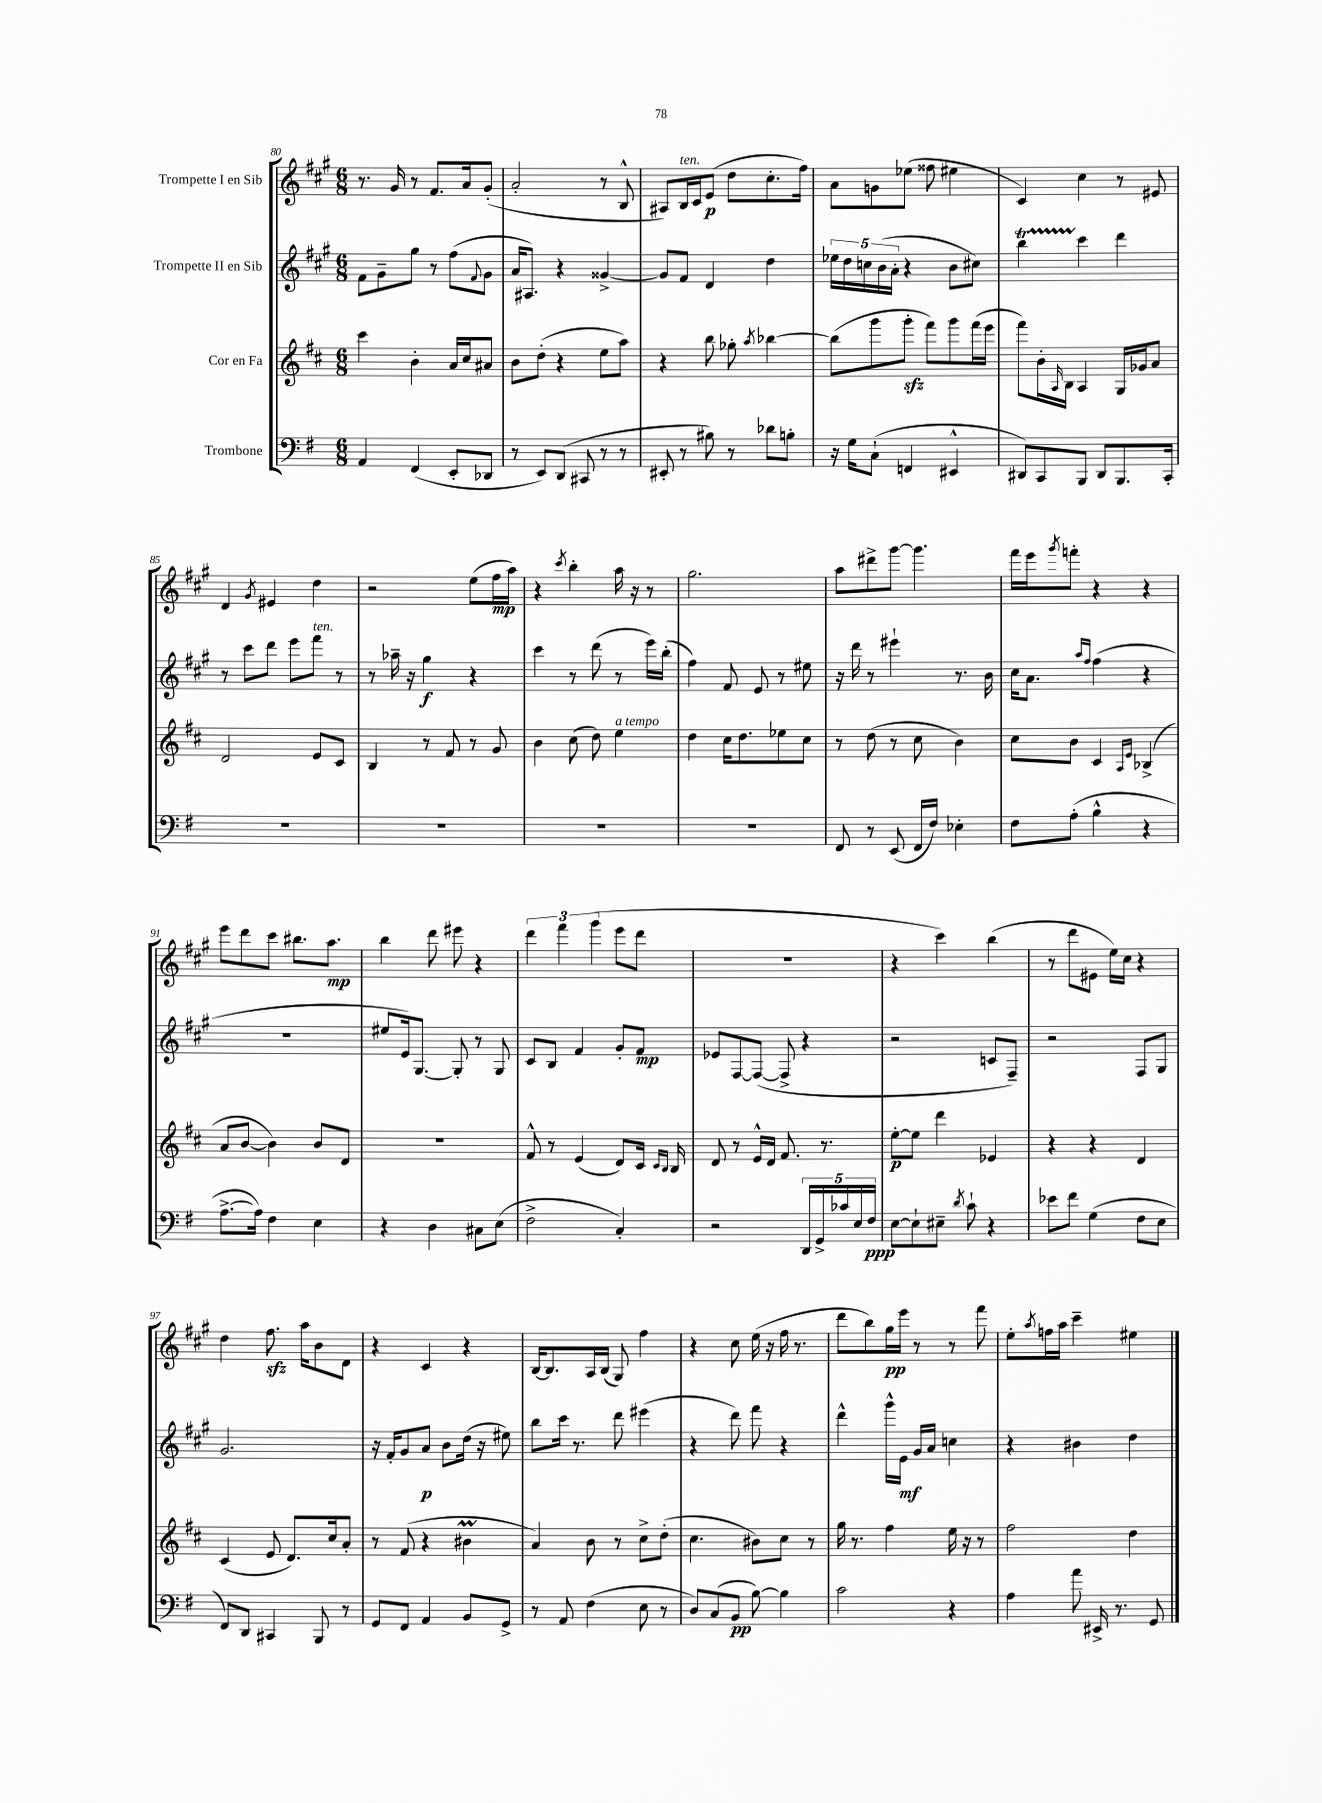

**kern	**kern	**kern	**kern
*staff4	*staff3	*staff2	*staff1
*clefF4	*clefG2	*clefG2	*clefG2
*k[f#]	*k[f#c#]	*k[f#c#g#]	*k[f#c#g#]
*M6/8	*M6/8	*M6/8	*M6/8
4AA	4ccc#	8f#	8.r
.	.	8g#~	.
.	.	.	16g#
(4FF#	4b'	8gg#	8r
.	.	8r	8.f#
8EE'	16a	(8ff#	.
.	16cc#	.	16a
.	.	8qqf#	.
8DD-	8a#	8g#	(8g#'
=	=	=	=
8r	8b	16a	2a'
.	.	8.A#)	.
8EE)	(8dd'	.	.
(8DD	4r	4r	.
8CC#	.	.	.
8r	8ee	[4g##^	8r
8r	8aa)	.	8B^^
=	=	=	=
8EE#'	4r	8g##]	8A#)
8r	.	8f#	16B
.	.	.	16c#
8B#)	8bb	4d	(8e
8r	8gg-'	.	8dd
.	8qaa	.	.
8d-	[4bb-	4dd	8.cc#'
8B'	.	.	.
.	.	.	16ff#)
=	=	=	=
16r	(8bb-]	20ee-	8a
.	.	20dd	.
16G	.	.	.
.	.	20cc	.
(8C`	8ggg	.	8g
.	.	(20b	.
.	.	20a'	.
4FF	8ggg'	4r	(8ee-
.	8fff#)	.	8ff##
4EE#^^	8ggg	8b	4ee#
.	(16fff#	8cc#)	.
.	16eee	.	.
=	=	=	=
8DD#)	8fff#)	4bb	4c#)
8CC	16b'	.	.
.	16qqA	.	.
.	16B	.	.
8BBB	4A	4ccc#	4cc#
8DD#	.	.	.
8.BBB	16G	4ddd	8r
.	16g-	.	.
.	8a	.	8e#
16CC'	.	.	.
=	=	=	=
2.r	2d	8r	4d
.	.	8ccc#	.
.	.	.	8qg#
.	.	8ddd	4e#
.	.	8eee	.
.	8e	8fff#	4dd
.	8c#	8r	.
=	=	=	=
2.r	4B	8r	2r
.	.	16aa-~	.
.	.	16r	.
.	8r	4gg#	.
.	8f#	.	.
.	8r	4r	(8ee
.	8g	.	16ff#
.	.	.	16aa)
=	=	=	=
2.r	4b	4ccc#	4r
.	.	.	8qccc#
.	(8cc#	8r	4bb'
.	8dd)	(8ddd	.
.	4ee	8r	16aa
.	.	.	16r
.	.	16eee)	8r
.	.	(16bb'	.
=	=	=	=
2.r	4dd	4ff#)	2.gg#
.	16cc#	8f#	.
.	8.dd	.	.
.	.	8e	.
.	8ee-	8r	.
.	8cc#	8ee#	.
=	=	=	=
8FF#	8r	16r	8aa
.	.	16ddd	.
8r	(8dd	8r	8ddd#^
(8EE	8r	4eee#`	[8ggg#
16FF#	8cc#	.	4.ggg#]
16F#)	.	.	.
4E-'	4b)	8.r	.
.	.	16b	.
=	=	=	=
8F#	8cc#	16cc#	16fff#
.	.	8.a	16eee
.	.	.	8qggg#
(8A'	8b	.	8fff'
.	.	16qqaa	.
.	.	16qqff#	.
4B^^	4c#	(4ff#	4r
.	16qqA	.	.
.	16qqe	.	.
4r	(4B-^	4r	4r
=	=	=	=
[8.A^	8a	2.r	8eee
.	[8b	.	8ddd
16A])	.	.	.
4F#	4b])	.	8ccc#
.	.	.	8.bb#
4E	8b	.	.
.	.	.	8.aa
.	8d	.	.
=	=	=	=
4r	2.r	8ee#	4bb
.	.	16e)	.
.	.	[8.G#	.
4D	.	.	8ddd
.	.	8G#']	8eee#
8C#	.	8r	4r
(8E	.	8G#	.
=	=	=	=
2F#^	8f#^^	8c#	6ddd
.	8r	8B	.
.	.	.	6fff#
.	(4e	4f#	.
.	.	.	(6ggg#
4C')	8d)	8g#'	8eee
.	16c#	8f#	8ddd
.	16qqc#	.	.
.	16qqB	.	.
.	16B	.	.
=	=	=	=
2r	8d	8e-	2.r
.	8r	[8F#	.
.	16e^^	(8F#_	.
.	16d	.	.
.	8.f#	8F#^]	.
20DD	.	4r	.
20GG^	.	.	.
.	8.r	.	.
20c-	.	.	.
20E	.	.	.
20F#	.	.	.
=	=	=	=
[8E	[8ee'	2r	4r
8E`]	8ee]	.	.
8E#~	4ddd	.	4ccc#)
8qd	.	.	.
8c`	.	.	.
4r	4e-	8c	(4bb
.	.	8F#~)	.
=	=	=	=
8e-	4r	2r	8r
8f#	.	.	8ddd
(4G	4r	.	8e#
.	.	.	16ee)
.	.	.	16cc#
8F#	4d	8F#	4r
8E	.	8G#	.
=	=	=	=
8FF#)	(4c#	2.g#	4dd
8DD	.	.	.
4CC#	8e	.	8.ff#
.	8.d)	.	.
.	.	.	16aa
8BBB	.	.	8b
.	16cc#	.	.
8r	8a'	.	8d
=	=	=	=
8GG	8r	16r	4r
.	.	16f#'	.
8FF#	(8f#	8g#	.
4AA	4r	8a	4c#
.	.	8b	.
8BB	4b#	(16dd	4r
.	.	16r	.
8GG^	.	8ee#)	.
=	=	=	=
8r	4a)	8bb	[16B
.	.	.	8.B]
8AA	.	16ccc#	.
.	.	8.r	.
(4F#	8b	.	16A
.	.	.	(16B
.	8r	8ddd	8G#)
8E	8cc#^	(4eee#	4ff#
8r	(8dd'	.	.
=	=	=	=
8D)	4.cc#	4r	4r
(8C	.	.	.
8BB	.	8ddd)	8cc#
[8B)	8b#)	8fff#	(16ee
.	.	.	16r
4B]	8cc#	4r	16ff#
.	.	.	8.r
.	8r	.	.
=	=	=	=
2c	16gg	4ddd^^	8ddd
.	8.r	.	.
.	.	.	8bb)
.	4ff#	16ggg#^^	16gg#
.	.	16e	16eee
.	.	16g#	8r
.	.	16a	.
4r	16ee	4cc	8r
.	16r	.	.
.	8r	.	8fff#
=	=	=	=
4A	2ff#	4r	8ee'
.	.	.	8qaa
.	.	.	16ff
.	.	.	16aa
8a	.	4b#	4ccc#~
16EE#^	.	.	.
8.r	.	.	.
.	4dd	4dd	4ee#
8GG	.	.	.
==	==	==	==
*-	*-	*-	*-
